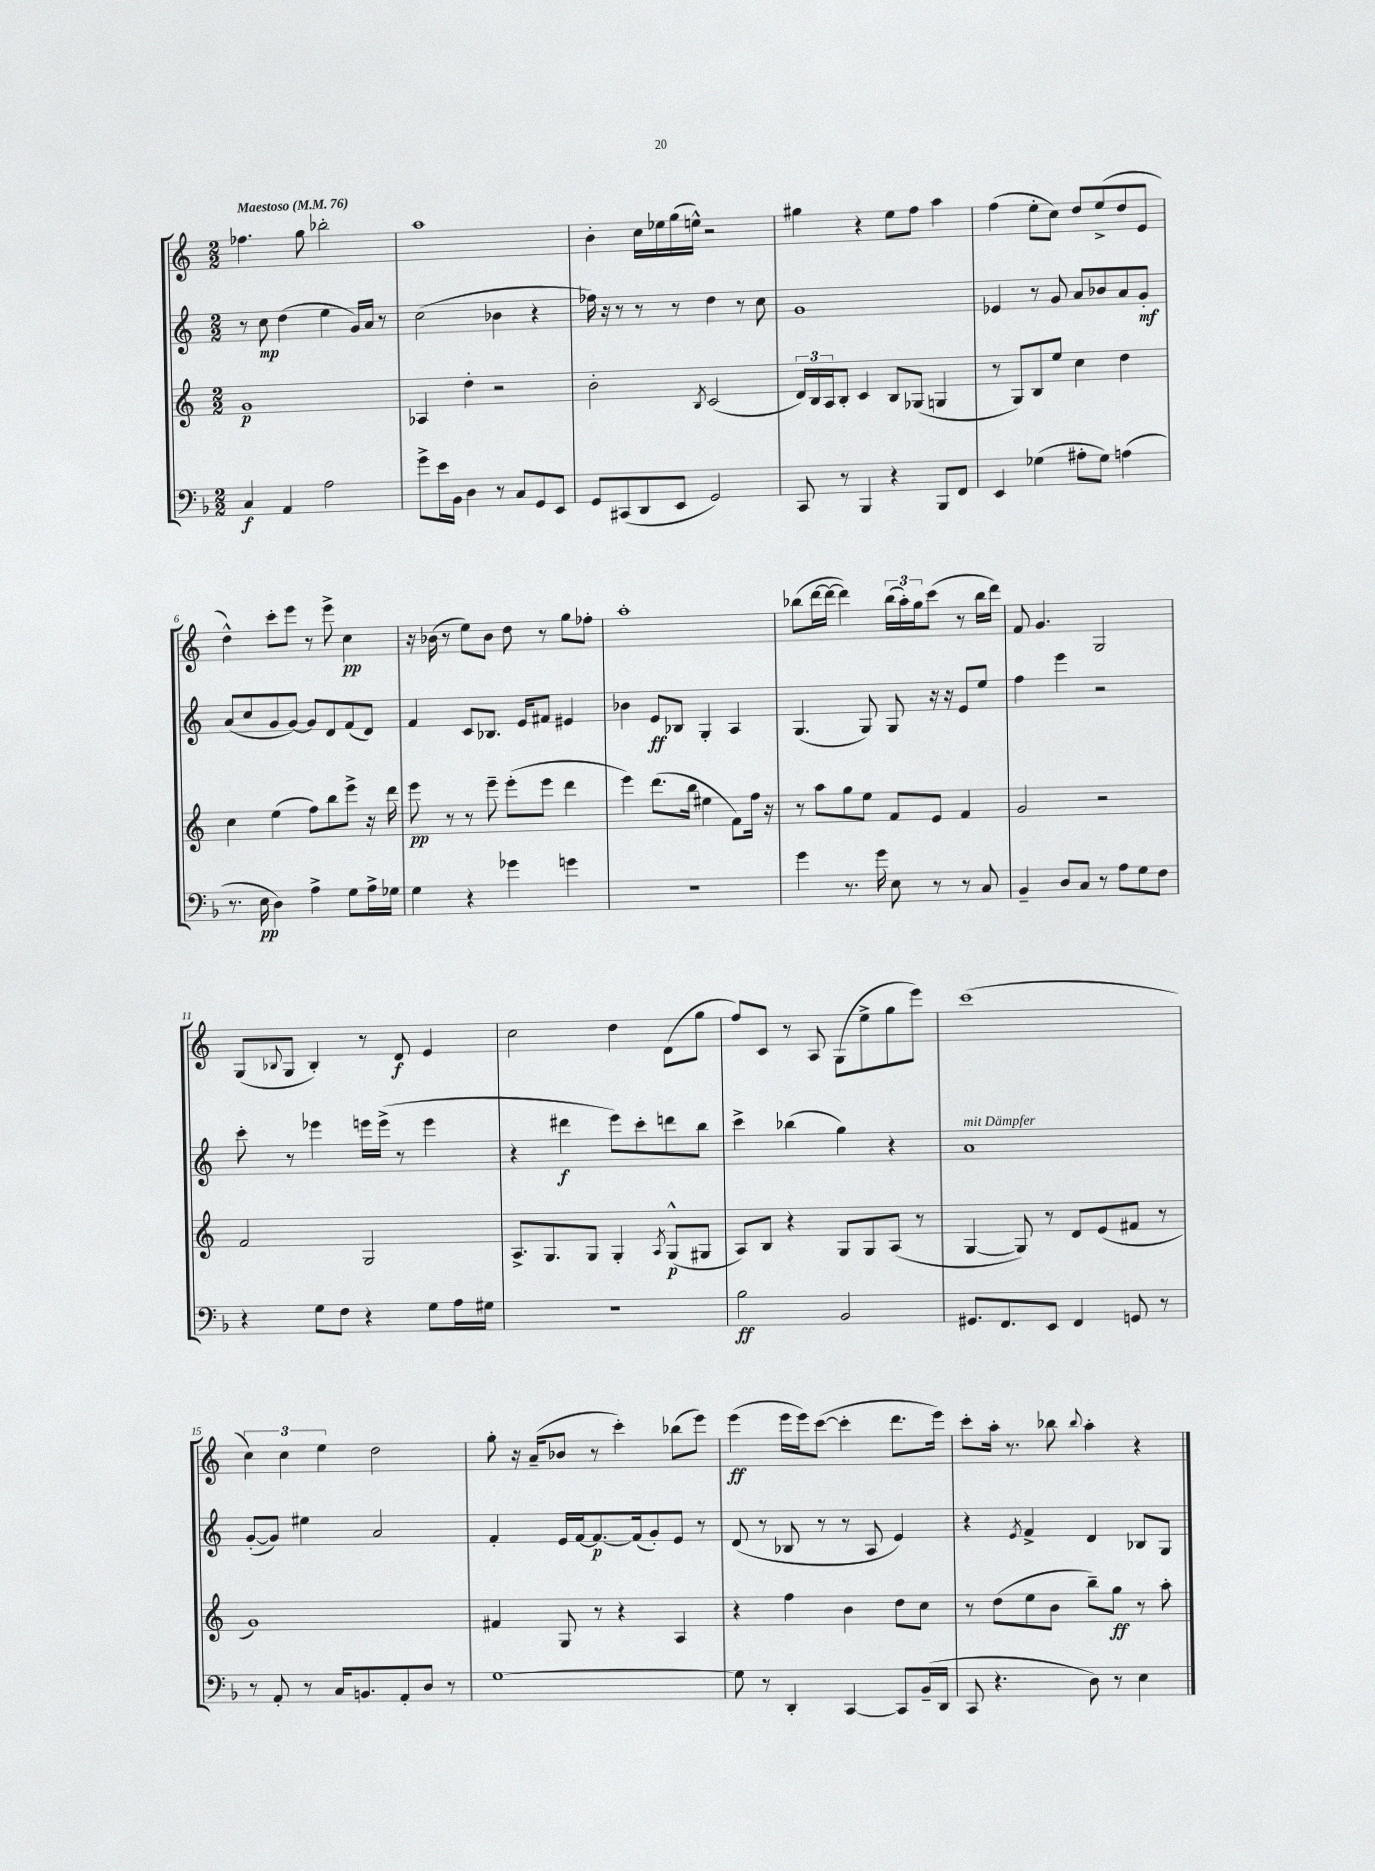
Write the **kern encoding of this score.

**kern	**kern	**kern	**kern
*staff4	*staff3	*staff2	*staff1
*clefF4	*clefG2	*clefG2	*clefG2
*k[b-]	*k[]	*k[]	*k[]
*M2/2	*M2/2	*M2/2	*M2/2
*MM76	*MM76	*MM76	*MM76
4C/	1g	8r	4.ff-\
.	.	8cc\	.
4AA/	.	(4dd\	.
.	.	.	8gg\
2A\	.	4ee\	2bb-'\
.	.	16g/LL)	.
.	.	16a/JJ	.
.	.	8r	.
=	=	=	=
8g^\L	4A-/	(2cc\	1aa
16e\L	.	.	.
16BB-\JJ	.	.	.
4D\	4dd'\	.	.
8r	2r	4b-\	.
8C/L	.	.	.
8GG/	.	4r	.
8EE/J	.	.	.
=	=	=	=
8GG/L	2b'\	16ff-\)	4b'\
.	.	16r	.
(8CC#/	.	8r	.
8DD/	.	8r	16cc\LL
.	.	.	16ee-\
8EE/J	.	8r	(16gg\
.	.	.	16ee^^\JJ)
.	8qB/	.	.
2GG/)	(2c/	4dd\	2r
.	.	8r	.
.	.	8cc\	.
=	=	=	=
8CC/	24d/LL)	1g	4gg#\
.	24B/	.	.
.	24A/J	.	.
8r	8B'/J	.	.
4BBB-/	4c/	.	4r
4r	8B/L	.	8ee\L
.	(8G-/J	.	8ff\J
8BBB-/L	4G/	.	4aa\
8FF/J	.	.	.
=	=	=	=
4EE/	8r	4e-/	(4ff\
.	8G/L)	.	.
(4G-\	8B/	8r	8ee'\L
.	8ee/J	8g/	8cc\J)
8A#'\L	4cc\	8a/L	8dd/L
8G-\J)	.	8b-/	(8ee^/
(4A\	4dd\	8a/	8dd/
.	.	8g'/J	8e/J
=	=	=	=
8.r	4cc\	(8a/L	4dd^^\)
.	.	8cc/	.
16E\	.	.	.
4D\)	(4ee\	8g/	8ccc'\L
.	.	[8g/J)	8eee\J
4A^\	8ff\L)	8g/]L	8r
.	8bb\	8d/	8eee^\
8G\L	8eee^\J	(8f/	4cc\
16A^\L	16r	8d/J)	.
16G-\JJ	16ddd\	.	.
=	=	=	=
4G\	8eee\	4f/	16r
.	.	.	(16b-\
.	8r	.	8r
4r	8r	8c/L	8ee\L)
.	8eee~\	8.B-/J	8b-\J
4g-\	(8eee'\L	.	8dd\
.	.	16e/LK	.
.	8eee\J	8f#/J	8r
4g\	4ddd\	4e#/	8gg\L
.	.	.	8ff-'\J
=	=	=	=
1r	4eee\)	4b-\	1aa'
.	(8.ddd\L	8e/L	.
.	.	8B-/J	.
.	16bb\Jk	.	.
.	4ee#\	4G'/	.
.	8f\L)	4A/	.
.	16ff\Jk	.	.
.	16r	.	.
=	=	=	=
4g\	8r	(4.G/	(8bb-\L
.	8aa\L	.	[16ddd\L
.	.	.	16ddd\_JJ
8.r	8gg\	.	4ddd\])
.	8ee\J	8G/)	.
16g\	.	.	.
8E\	8f/L	8G/	(24bb-\LL
.	.	.	24aa'\)
.	.	.	24gg\J
8r	8e/J	16r	(8ccc\J
.	.	16r	.
8r	4f/	8e/L	8r
8C/	.	8ee/J	16bb-\LL
.	.	.	16ddd\JJ)
=	=	=	=
4BB-~/	2g/	4ff\	8f/
.	.	.	4.g/
8D/L	.	4eee\	.
8C/J	.	.	.
8r	2r	2r	2G/
8A\L	.	.	.
8G\	.	.	.
8F\J	.	.	.
=	=	=	=
4r	2f/	8ccc'\	(8G/L
.	.	.	8qqB-/
.	.	8r	8G/J
8G\L	.	4eee-\	4B-'/)
8F\J	.	.	.
4r	2G/	16eee\LL	8r
.	.	(16eee^\JJ	.
.	.	8r	8d/
8G\L	.	4eee\	4e/
16A\L	.	.	.
16G#\JJ	.	.	.
=	=	=	=
1r	8.A^/L	4r	2cc\
.	8.G/	.	.
.	.	4ddd#\	.
.	8G/J	.	.
.	4G'/	8eee\L)	4dd\
.	.	8ccc'\	.
.	8qA/	.	.
.	(8G^^/L	8ddd\	(8d\L
.	8G#/J	8bb\J	8gg\J
=	=	=	=
2B-\	8A/L)	4ccc^\	8ff/L)
.	8B/J	.	8c/J
.	4r	(4bb-\	8r
.	.	.	8A/
2BB-/	8G/L	4gg\)	(8G\L
.	8G/	.	8ee^\
.	(8A/J	4r	8gg\
.	8r	.	8eee\J)
=	=	=	=
8.GG#/L	[4G/	1a	(1ccc
8.FF/	.	.	.
.	8G/])	.	.
8EE/J	8r	.	.
4FF/	8d/L	.	.
.	(8e/	.	.
8GG/	8f#/J	.	.
8r	8r	.	.
=	=	=	=
8r	1g)	([8g'/L	6cc\)
8AA'/	.	8g/]J)	.
.	.	.	6cc\
8r	.	4ee#\	.
.	.	.	6ee\
16C/LK	.	.	.
8.BB/	.	.	.
.	.	2a/	2dd\
8AA'/	.	.	.
8D/J	.	.	.
8r	.	.	.
=	=	=	=
[1G	4f#/	4f'/	8gg'\
.	.	.	16r
.	.	.	(16a~/LK
.	8G/	16e/LL	8b-/J
.	.	[16f/J	.
.	8r	8.f/_	8r
.	4r	.	4ccc'\)
.	.	(16f/]k	.
.	.	8g'/)	.
.	4A/	8e/J	(8bb-\L
.	.	8r	8eee\J)
=	=	=	=
8G\]	4r	(8d/	(4eee\
8r	.	8r	.
4DD'/	4ff\	8B-/	16eee\LL
.	.	.	16eee\J)
.	.	8r	([8ccc\J
[4CC/	4b\	8r	4ccc'\]
.	.	8A/	.
8CC/]L	8dd\L	4e/)	8.ddd\L
(16BB-~/L	8cc\J	.	.
16DD/JJ	.	.	16eee\Jk)
=	=	=	=
8CC/	8r	4r	8ccc'\L
4.r	(8dd\L	.	16aa'\Jk
.	.	.	8.r
.	.	8qe/	.
.	8ee\	4f^/	.
.	8b\J	.	8bb-\
.	.	.	8qqbb-/
8D\)	8bb~\L)	4d/	4aa'\
8r	8gg\J	.	.
4E\	8r	8B-/L	4r
.	8aa'\	8G/J	.
==	==	==	==
*-	*-	*-	*-
